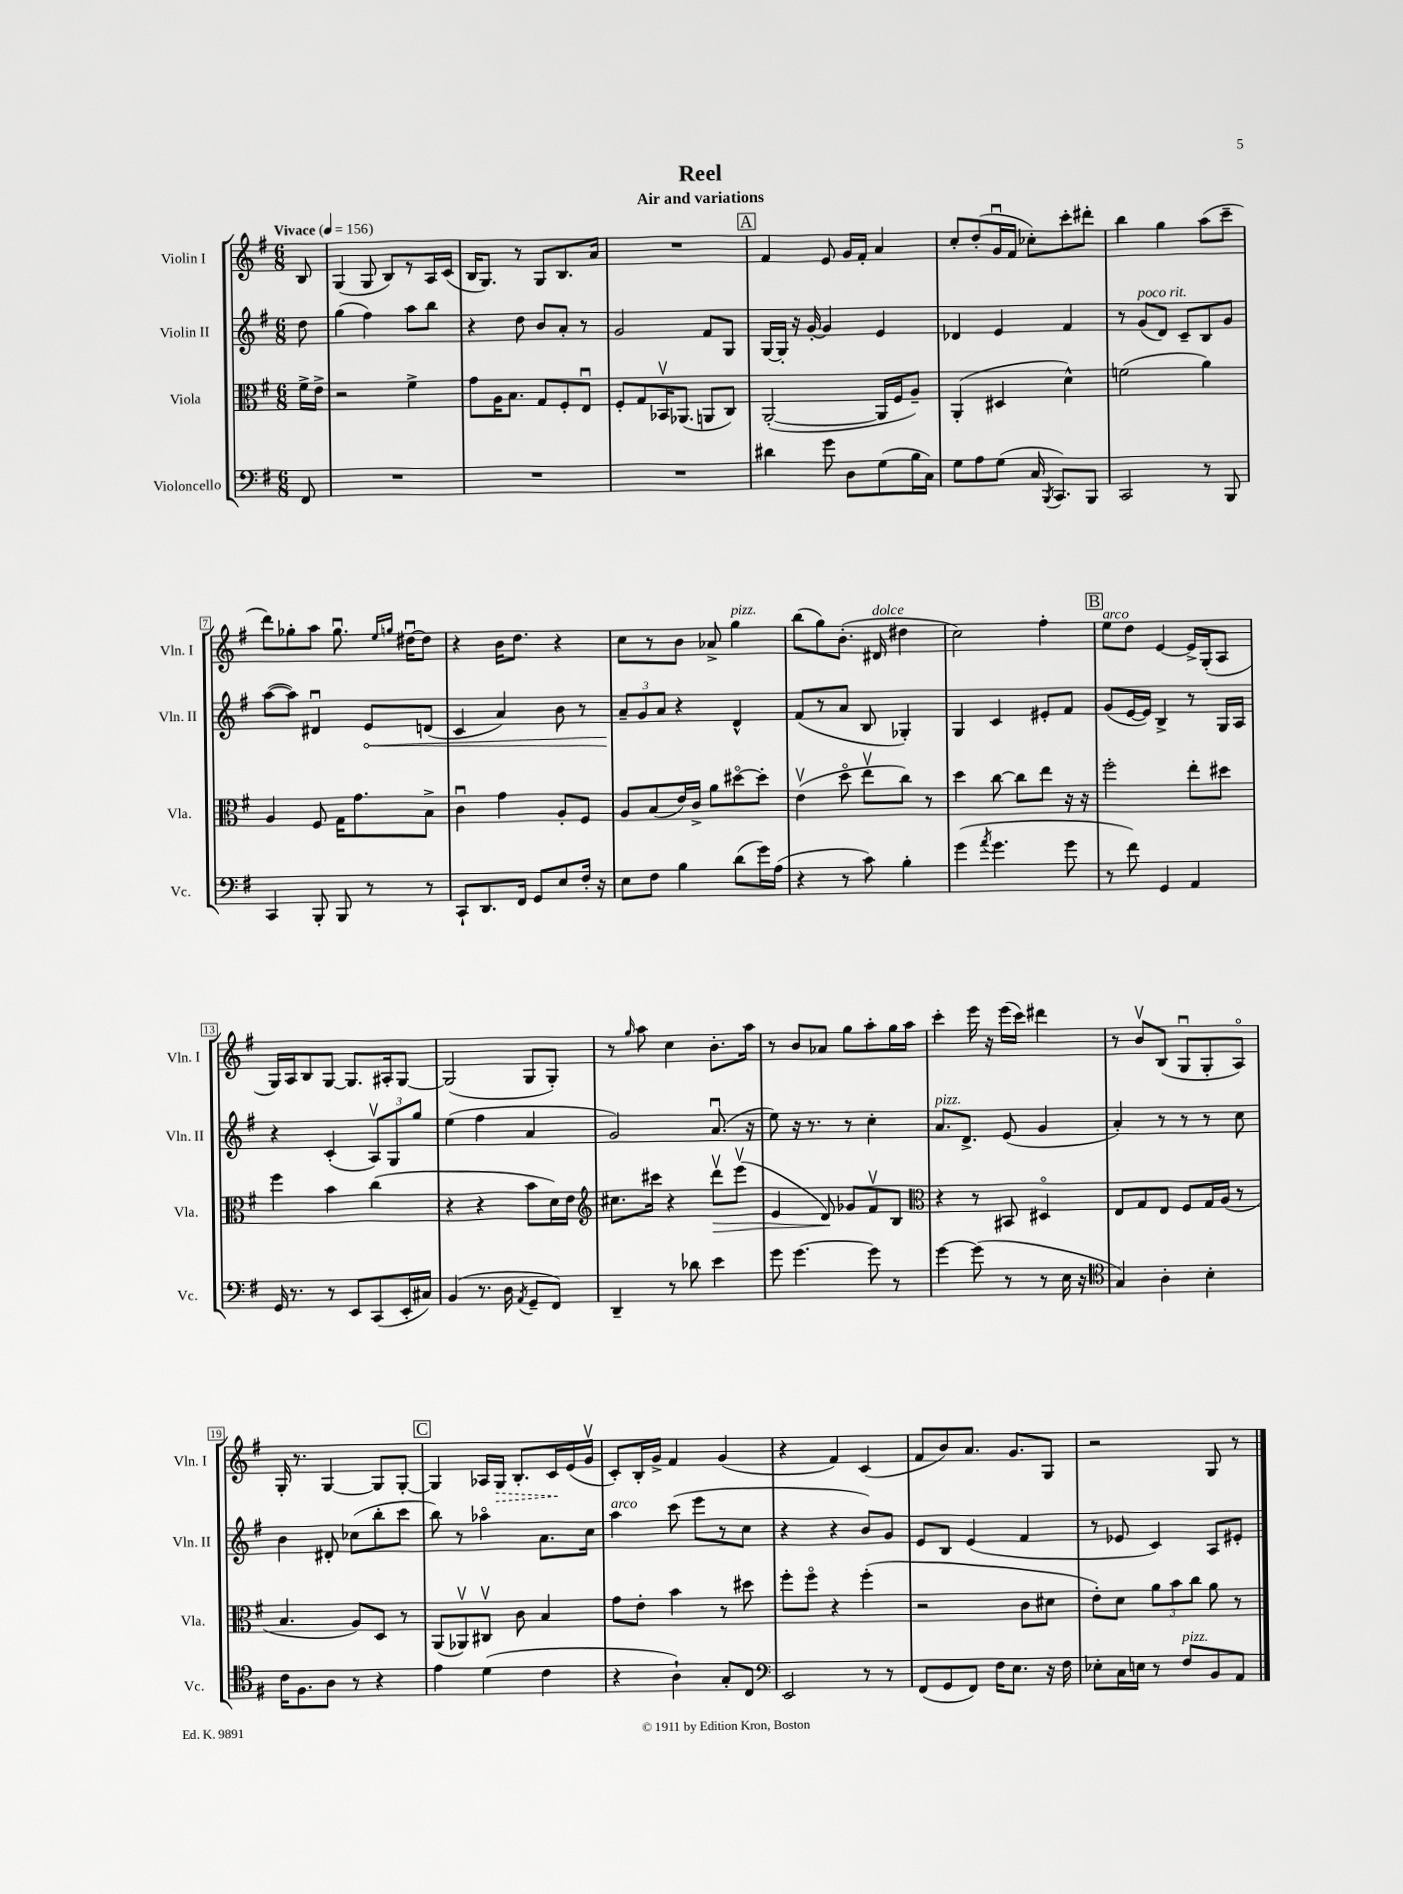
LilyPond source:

\header { title = "Reel" subtitle = "Air and variations" }
<<
\new StaffGroup <<
\new Staff = "s0" \with { instrumentName = "Violin I" shortInstrumentName = "Vln. I" } {
    \clef treble \key g \major \numericTimeSignature \time 6/8 \partial 8 \tempo "Vivace" 4 = 156
    \autoBeamOff b8 |
    g4( g8 b8[) r8 a16 c'16]( |
    b16[ g8.]) r8 g8[ b8. a'16] |
    R2. |
    \mark \markup { \box "A" } fis'4 e'8 g'16[ fis'16]-. a'4 |
    c''8[-. d''8-.( g'16\downbow fis'16] ces''8[-.) c'''8-. dis'''8]-. |
    b''4 g''4 a''8[( c'''8]-- |
    d'''8[) ges''8-. a''8] ges''8.\downbow \grace { e''16[ g''16] } dis''16[~\downbow dis''8] |
    r4 b'16[ d''8.] r4 |
    c''8[ r8 b'8] aes'8-> g''4^\markup { \italic "pizz." } |
    b''8[( g''8) b'8.]-.( dis'16^\markup { \italic "dolce" } dis''4 |
    c''2) fis''4-. |
    \mark \markup { \box "B" } e''8[^\markup { \italic "arco" } d''8] e'4~ e'16[-> g16-.( a8] |
    g16[) a16 b8 g8]~ g8.[ ais16-. g8]~ |
    g2( g8[ g8]-.) |
    r8 \grace { g''16 } a''8 c''4 b'8.[-. a''16] |
    r8 b'8[ aes'8] g''8[ a''8-. g''16 a''16] |
    c'''4-. e'''16 r16 e'''16[( c'''16]) dis'''4 |
    r8 b'8[\upbow b8]( g8[\downbow g8-. a8]\flageolet) |
    g16-. r8. g4~ g8[ g8]~-. |
    \mark \markup { \box "C" } g4 aes16[ \once \override Hairpin.style = #'dashed-line g16]\> b8.[-. c'16\! e'16( g'16]\upbow |
    c'8[-.) b16-. g'16]-> fis'4 g'4( |
    r4 fis'4) c'4( |
    fis'8[ b'8) a'8.] g'8.[ g8] |
    r2 g8 r8 \bar "|." |
}
\new Staff = "s1" \with { instrumentName = "Violin II" shortInstrumentName = "Vln. II" } {
    \clef treble \key g \major \numericTimeSignature \time 6/8 \partial 8
    \autoBeamOff d''8 |
    g''4( fis''4) a''8[ b''8] |
    r4 d''8 b'8[ a'8]-. r8 |
    g'2 fis'8[ g8] |
    \mark \markup { \box "A" } g16[~ g16]-. r16 g'16~-. g'4 e'4 |
    des'4 e'4 fis'4 |
    r8 g'8[^\markup { \italic "poco rit." }( d'8]) c'8[-- b8 g'8] |
    a''8[~( a''8]) dis'4\downbow \once \override Hairpin.circled-tip = ##t e'8[\< d'8]( |
    c'4 a'4) b'8 r8 |
    \tuplet 3/2 { a'8[--\! g'8 a'8] } r4 d'4-^ |
    fis'8[( r8 a'8] b8 ges4-.) |
    g4 c'4 eis'8[-. fis'8] |
    \mark \markup { \box "B" } g'8[( e'16~ e'16]) b4-> r8 g16[ a16] |
    r4 c'4-.( \tuplet 3/2 { a8[\upbow) g8 g''8] } |
    e''4( fis''4 a'4 |
    g'2) a'8.\downbow( r16 |
    e''8) r16 r8. r8 c''4-. |
    a'8.[^\markup { \italic "pizz." } d'8.]-> e'8( g'4 |
    a'4-.) r8 r8 r8 c''8 |
    b'4 dis'8-. ces''8[( b''8-. c'''8] |
    \mark \markup { \box "C" } b''8) r8 aes''4\flageolet a'8.[ c''16] |
    a''4^\markup { \italic "arco" } c'''8( e'''8[ r8 c''8] |
    r4 r4 b'8[) g'8] |
    e'8[ b8] e'4( fis'4 |
    r8 ees'8 c'4) a8[ eis'8]-. \bar "|." |
}
\new Staff = "s2" \with { instrumentName = "Viola" shortInstrumentName = "Vla." } {
    \clef alto \key g \major \numericTimeSignature \time 6/8 \partial 8
    \autoBeamOff fis'16[-> e'16]-> |
    r2 fis'4-> |
    g'8[ a16 b8.] g8[ fis8-. e8]\downbow |
    fis8[-. g8 bes,16\upbow aes,8.]( a,8[ c8]) |
    \mark \markup { \box "A" } a,2~-.( a,16[ fis16 a8]--) |
    a,4-.( dis4 d'4-^) |
    f'2( a'4) |
    a4 fis8 g16[ g'8. b8]-> |
    c'4\downbow g'4 a8[-. fis8] |
    a8[ b8( e'16) c'16]-> a'8[ dis''8~\flageolet dis''8]-. |
    e'4\upbow( d''8\flageolet e''8[\upbow c''8]) r8 |
    d''4 c''8~ c''8[ e''8] r16 r16 |
    \mark \markup { \box "B" } fis''2-. e''8[-. dis''8] |
    fis''4 b'4 c''4( |
    r4 r4 b'8[ d'16) e'16] |
    \clef treble cis''8.[ cis'''16] r4 d'''8[\upbow\> e'''8]\upbow( |
    e'4 d'8\!) ges'8[ fis'8\upbow b8] |
    \clef alto r4 r8 bis,8 dis4\flageolet |
    e8[ g8 e8] fis8[ g16 a16]( r8 |
    b4. a8[) d8] r8 |
    \mark \markup { \box "C" } a,8[( aes,8\upbow) cis8]\upbow c'8 b4 |
    g'8[ e'8]-. b'4 r8 dis''8 |
    fis''8[-. fis''8]\flageolet r4 fis''4-.( |
    r2 c'8[ dis'8] |
    e'8[-.) d'8] \tuplet 3/2 { a'8[ b'8 c''8] } a'8 r8 \bar "|." |
}
\new Staff = "s3" \with { instrumentName = "Violoncello" shortInstrumentName = "Vc." } {
    \clef bass \key g \major \numericTimeSignature \time 6/8 \partial 8
    \autoBeamOff fis,8 |
    R2. |
    R2. |
    R2. |
    \mark \markup { \box "A" } dis'4 g'8 d8[ g8( b16 c16]) |
    g8[ a8 g8]( c16 \acciaccatura { b,,8 } c,8.[) b,,8] |
    c,2 r8 b,,8 |
    c,4 b,,8-. b,,8 r8 r8 |
    c,8[-! d,8. fis,16] g,8[ e8 fis16]-. r16 |
    e8[ fis8] b4 d'8[( g'16) a16]( |
    r4 r8 c'8) b4-. |
    g'4( \acciaccatura { a'8 } g'4. g'8 |
    \mark \markup { \box "B" } r8 fis'8) g,4 a,4 |
    g,16 r8. r8 e,8[ c,8( e,16-. cis16]) |
    b,4( r8. d16 \acciaccatura { a,8 } g,8[-- fis,8]) |
    d,4-- r8 des'8 e'4 |
    g'8 g'4.~ g'8 r8 |
    g'4~ g'8( r8 r8 e16 r16 |
    \clef tenor g4) a4-. b4-. |
    c'16[ fis8. a8] r8 r4 |
    \mark \markup { \box "C" } e'4 d'4( c'4 |
    r4 a4-!) g8[-. c8] |
    \clef bass e,2 r8 r8 |
    fis,8[( g,8 fis,8]) fis16[ e8.] r16 fis16 |
    ees8[-. c16 e16] r8 fis8[^\markup { \italic "pizz." } b,8 a,8] \bar "|." |
}
>>
>>
\layout { \context { \Score \override BarNumber.stencil = #(make-stencil-boxer 0.1 0.3 ly:text-interface::print) } }
